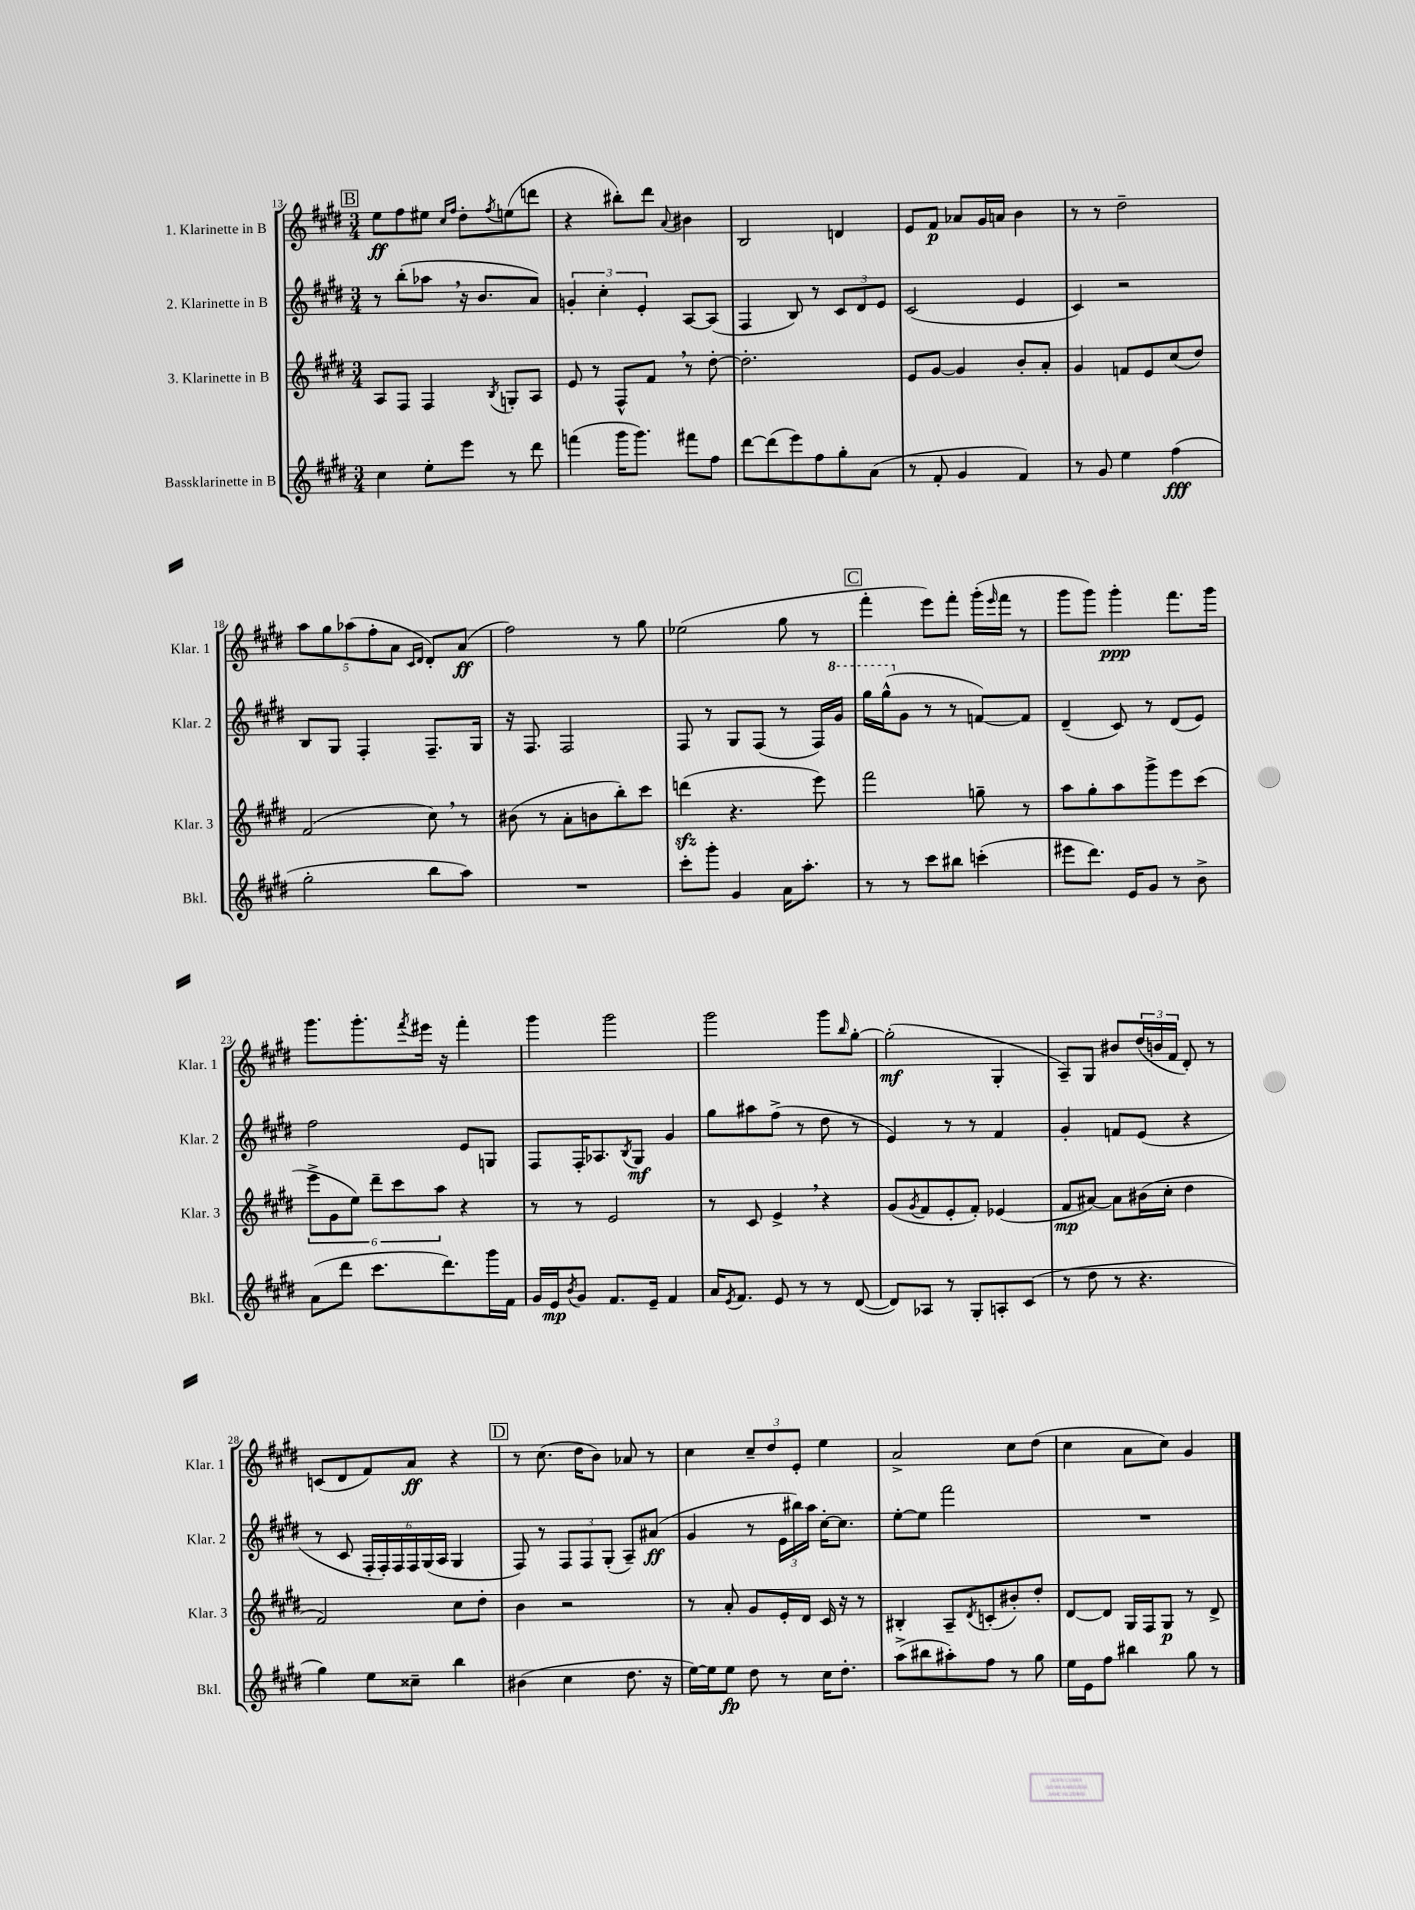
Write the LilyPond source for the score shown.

<<
\new StaffGroup <<
\new Staff = "s0" \with { instrumentName = "1. Klarinette in B" shortInstrumentName = "Klar. 1" } {
    \clef treble \key e \major \numericTimeSignature \time 3/4
    \mark \markup { \box "B" } e''8\ff fis''8 eis''8 \grace { cis''16 fis''16 } dis''8-. \acciaccatura { fis''8 } e''8( d'''8 |
    r4 bis''8-.) dis'''8 \appoggiatura { a'8 } bis'4 |
    b2 d'4 |
    e'8 fis'8\p aes'8 gis'16 a'16 b'4 |
    r8 r8 dis''2-- |
    \tuplet 5/4 { a''8 gis''8 aes''8( fis''8-. a'8 } \grace { cis'16 dis'16 } dis'8-.) a'8\ff( |
    fis''2) r8 gis''8 |
    ees''2( gis''8 r8 |
    \mark \markup { \box "C" } fis'''4-. e'''8) fis'''8-. gis'''16-.( \grace { e'''16 } fis'''16 r8 |
    gis'''8 gis'''8) gis'''4-.\ppp fis'''8. gis'''16 |
    gis'''8. gis'''8.-. \acciaccatura { fis'''8 } eis'''16 r16 fis'''4-. |
    gis'''4 gis'''2 |
    gis'''2 gis'''8 \grace { b''16 } gis''8~-. |
    gis''2-.\mf( gis4-. |
    a8--) gis8 bis'8 \tuplet 3/2 { dis''16( b'16 fis'16 } dis'8-.) r8 |
    c'8( dis'8 fis'8) a'8\ff r4 |
    \mark \markup { \box "D" } r8 cis''8.( dis''16 b'8) aes'8 r8 |
    cis''4 \tuplet 3/2 { cis''8-- dis''8 e'8-. } e''4 |
    a'2-> cis''8 dis''8( |
    cis''4 a'8 cis''8) gis'4 \bar "|." |
}
\new Staff = "s1" \with { instrumentName = "2. Klarinette in B" shortInstrumentName = "Klar. 2" } {
    \clef treble \key e \major \numericTimeSignature \time 3/4
    \mark \markup { \box "B" } r8 b''8-.( aes''8 \breathe r16 b'8. a'8) |
    \tuplet 3/2 { g'4-. cis''4-. e'4-. } a8~ a8( |
    fis4 b8) r8 \tuplet 3/2 { cis'8 dis'8 e'8 } |
    cis'2( e'4 |
    cis'4) r2 |
    b8 gis8 fis4-. fis8.-- gis16 |
    r16 fis8. fis2 |
    fis8 r8 gis8 fis8( r8 fis16) \ottava #1 gis''16 |
    \mark \markup { \box "C" } gis'''16 gis'''16-^( \ottava #0 gis'8 r8 r8 f'8~) f'8 |
    dis'4--( cis'8) r8 dis'8( e'8) |
    fis''2 e'8 g8 |
    fis8 fis16-. aes8. \acciaccatura { b8 } gis8\mf gis'4 |
    gis''8 ais''8 fis''8->( r8 dis''8 r8 |
    e'4) r8 r8 fis'4 |
    gis'4-. f'8 e'8( r4 |
    r8 cis'8 \tuplet 6/4 { fis16-. fis16-.) fis16 fis16 gis16( a16 } gis4 |
    \mark \markup { \box "D" } fis8) r8 \tuplet 3/2 { fis8 fis8 gis8-.( } a8--) ais'8\ff( |
    gis'4 r8 \tuplet 3/2 { e'16 bis''16) a''16 } cis''16~-. cis''8. |
    e''8~-. e''8 fis'''2 |
    R2. \bar "|." |
}
\new Staff = "s2" \with { instrumentName = "3. Klarinette in B" shortInstrumentName = "Klar. 3" } {
    \clef treble \key e \major \numericTimeSignature \time 3/4
    \mark \markup { \box "B" } a8 fis8 fis4 \acciaccatura { b8 } g8-. a8 |
    e'8 r8 fis8-^ fis'8 \breathe r8 dis''8~-. |
    dis''2.-. |
    e'8 gis'8~ gis'4 b'8-. a'8-. |
    gis'4 f'8 e'8 cis''8( dis''8) |
    fis'2( cis''8) \breathe r8 |
    bis'8( r8 a'8-. b'8 b''8-.) cis'''8 |
    d'''4\sfz( r4. e'''8) |
    \mark \markup { \box "C" } fis'''2 g''8-- r8 |
    a''8 gis''8-. a''8 gis'''8-> e'''8 cis'''8( |
    \tuplet 6/4 { e'''8-> gis'8 e''8) dis'''8-- cis'''8 a''8 } r4 |
    r8 r8 e'2 |
    r8 cis'8 e'4-> \breathe r4 |
    gis'8( \acciaccatura { gis'8 } fis'8 e'8-. fis'8-.) ees'4( |
    fis'8\mp ais'8~) ais'8 bis'16( cis''16-. dis''4 |
    fis'2) cis''8 dis''8-. |
    \mark \markup { \box "D" } b'4 r2 |
    r8 a'8-. gis'8 e'16-. dis'16 cis'16 r16 r8 |
    bis4-. a8-- \acciaccatura { dis'8 } c'8-.( bis'8-.) dis''8-. |
    dis'8~ dis'8 gis16 fis16 gis8\p r8 dis'8-> \bar "|." |
}
\new Staff = "s3" \with { instrumentName = "Bassklarinette in B" shortInstrumentName = "Bkl." } {
    \clef treble \key e \major \numericTimeSignature \time 3/4
    \mark \markup { \box "B" } cis''4 e''8-. e'''8 r8 dis'''8 |
    f'''4( gis'''16 gis'''8.) fis'''8 fis''8 |
    dis'''8~ dis'''8( e'''8) fis''8 gis''8-. a'8( |
    r8 fis'8-. gis'4 fis'4) |
    r8 gis'8 e''4 fis''4\fff( |
    gis''2-. b''8 a''8) |
    R2. |
    cis'''8-. gis'''8-. gis'4 a'16 a''8.-. |
    \mark \markup { \box "C" } r8 r8 cis'''8 bis''8 c'''4-.( |
    eis'''8 dis'''8.) e'16 gis'8 r8 b'8-> |
    a'8( dis'''8 cis'''8. dis'''8.) gis'''16 fis'16 |
    gis'16 e'16\mp \acciaccatura { b'8 } gis'8 fis'8. e'16-- fis'4 |
    a'16 \acciaccatura { e'8 } fis'8. e'8 r8 r8 dis'8~( |
    dis'8) aes8 r8 gis8-. a8-. cis'8( |
    r8 dis''8 r8 r4. |
    gis''4) e''8 cisis''8-- b''4 |
    \mark \markup { \box "D" } bis'4( cis''4 dis''8. r16 |
    e''16~) e''16 e''8\fp dis''8 r8 cis''16 dis''8.-. |
    a''8->( bis''8 ais''8-.) fis''8 r8 gis''8 |
    e''16 e'16 fis''8 bis''4 gis''8 r8 \bar "|." |
}
>>
>>
\layout { \context { \Score currentBarNumber = #13 } }
